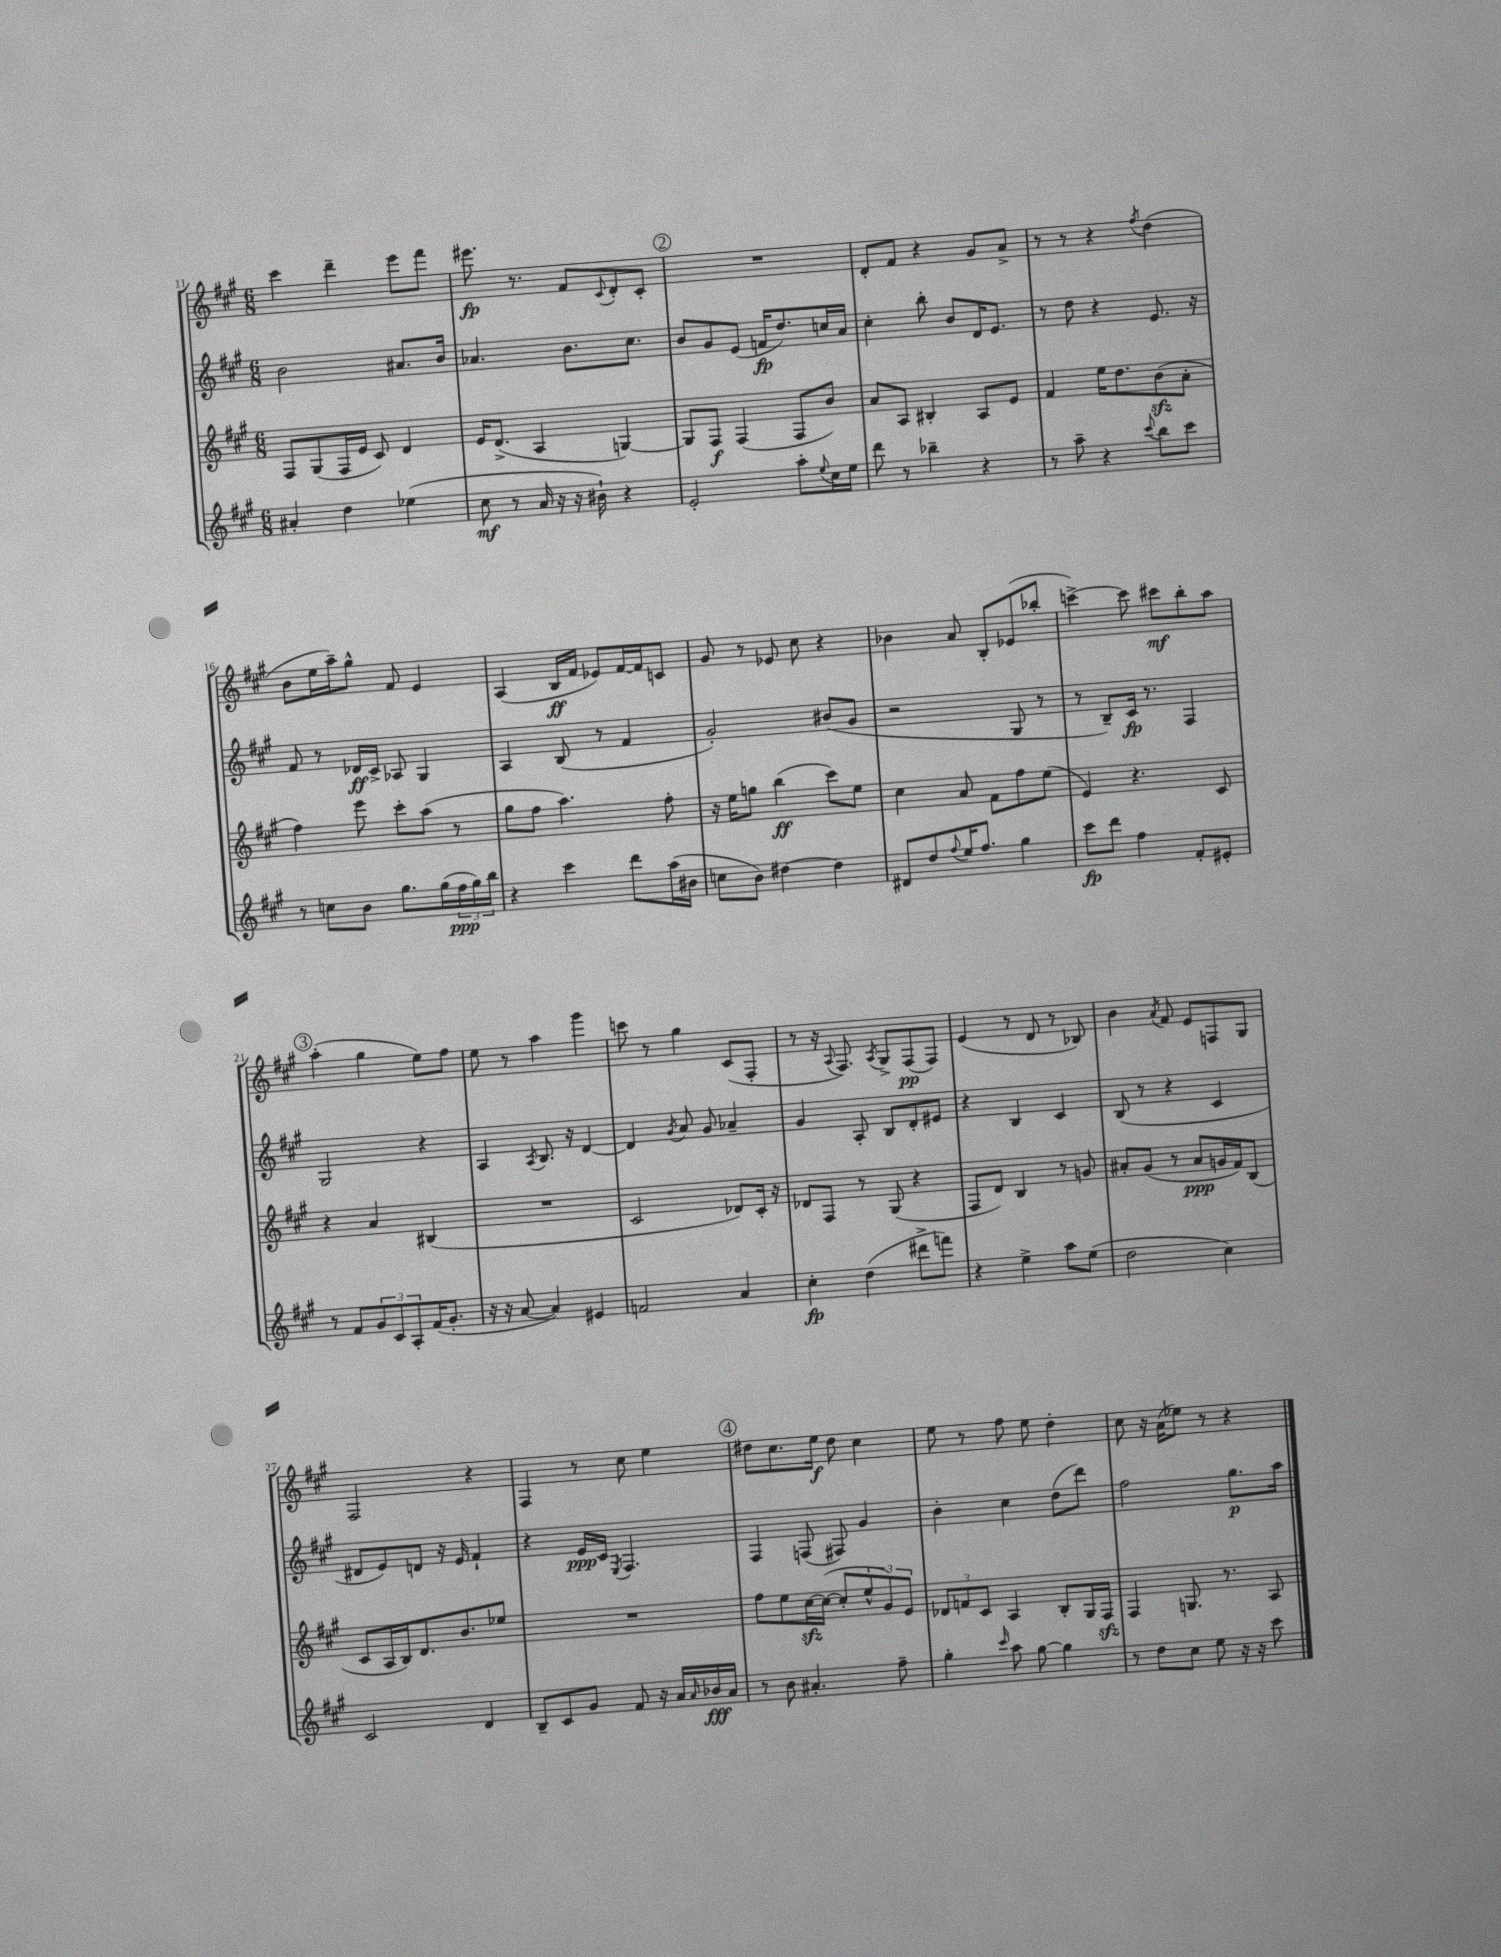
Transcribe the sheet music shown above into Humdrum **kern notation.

**kern	**dynam	**kern	**dynam	**kern	**dynam	**kern	**dynam
*part4	*part4	*part3	*part3	*part2	*part2	*part1	*part1
*staff4	*staff4	*staff3	*staff3	*staff2	*staff2	*staff1	*staff1
*clefG2	*	*clefG2	*	*clefG2	*	*clefG2	*
*k[f#c#g#]	*	*k[f#c#g#]	*	*k[f#c#g#]	*	*k[f#c#g#]	*
*M6/8	*	*M6/8	*	*M6/8	*	*M6/8	*
=11	=11	=11	=11	=11	=11	=11	=11
4a#X'/	.	8F#/L	.	2b\	.	4ccc#\	.
.	.	(8G#/	.	.	.	.	.
4dd\	.	16F#/L	.	.	.	4ddd~\	.
.	.	16e/JJ	.	.	.	.	.
.	.	8c#/)	.	.	.	.	.
(4ee-X\	.	4d/	.	8.a#X/L	.	8eee\L	.
.	.	.	.	.	.	8fff#\J	.
.	.	.	.	16b/Jk	.	.	.
=12	=12	=12	=12	=12	=12	=12	=12
8cc#\	mf	16e/KL	.	4.a-X/	.	8.eee#X\	fp
.	.	(8.d^/J	.	.	.	.	.
8r	.	.	.	.	.	.	.
.	.	.	.	.	.	8.r	.
16a/	.	4A/	.	.	.	.	.
16r	.	.	.	.	.	.	.
16r	.	.	.	8.b\L	.	8f#/L	.
16b#X`\)	.	.	.	.	.	.	.
.	.	.	.	.	.	8qqc#/	.
4r	.	[4Gn/)	.	.	.	8d'/	.
.	.	.	.	8.cc#\J	.	.	.
.	.	.	.	.	.	8c#'/J	.
!!LO:REH:place=s1:t=2
=13	=13	=13	=13	=13	=13	=13	=13
2e'/	.	8G/L]	.	8b/L	.	2.r	.
.	.	8F#/J	f	8g#/	.	.	.
.	.	(4F#/	.	(8e/J	.	.	.
.	.	.	.	16fn/KL	fp	.	.
.	.	.	.	8.dd/)	.	.	.
8aa'\L	.	8F#/L	.	.	.	.	.
8qqee/	.	.	.	.	.	.	.
16cc#\L	.	8b/J)	.	16ccn/L	.	.	.
16ee\JJ	.	.	.	16a/JJ	.	.	.
=14	=14	=14	=14	=14	=14	=14	=14
8ddd\	.	8a/L	.	4cc#'\	.	8d'/L	.
8r	.	8A/J	.	.	.	8f#/J	.
4bb-X~\	.	4B#X'/	.	8bb'\	.	4r	.
.	.	.	.	8b/L	.	.	.
4r	.	8A/L	.	16d/K	.	8g#/L	.
.	.	.	.	8.e/J	.	.	.
.	.	8e/J	.	.	.	8a^/J	.
=15	=15	=15	=15	=15	=15	=15	=15
8r	.	4f#/	.	8r	.	8r	.
8aa~\	.	.	.	8dd\	.	8r	.
4r	.	16ee\KL	.	4r	.	4r	.
.	.	8.dd\	.	.	.	.	.
8qqccc#/	.	.	.	.	.	8qff#/	.
8bb\L	.	(8bzz\	.	8.e/	.	(4dd\	.
8ccc#\J	.	8a'\J	.	.	.	.	.
.	.	.	.	16r	.	.	.
!!LO:LB:g=z
=16	=16	=16	=16	=16	=16	=16	=16
8r	.	4ff#\)	.	8f#/	.	8b\L	.
8ccn\L	.	.	.	8r	.	16ee\L	.
.	.	.	.	.	.	16aa~\J)	.
8b\J	.	8eee\	.	16d-X/LL	ff	8gg#^^\J	.
.	.	.	.	16c#^/JJ	.	.	.
8.gg#\L	.	8ccc#'\L	.	8A-X/	.	8f#/	.
.	.	(8aa\J	.	4G#/	.	4e/	.
(16gg#\L	.	.	.	.	.	.	.
24ff#\	ppp	8r	.	.	.	.	.
24gg#\)	.	.	.	.	.	.	.
24bb\JJ	.	.	.	.	.	.	.
=17	=17	=17	=17	=17	=17	=17	=17
4r	.	8gg#\L	.	4A/	.	(4A/	.
.	.	8ff#\J	.	.	.	.	.
4ccc#\	.	4.aa\)	.	(8B/	.	16B/LL	ff
.	.	.	.	.	.	16f#/JJ	.
.	.	.	.	8r	.	8e-X/L)	.
8ddd\L	.	.	.	4f#/	.	[16f#/L	.
.	.	.	.	.	.	16f#/J]	.
(16aa\L	.	8ff#'\	.	.	.	8cn/J	.
16b#X\JJ	.	.	.	.	.	.	.
=18	=18	=18	=18	=18	=18	=18	=18
8ccn\L	.	16r	.	2g#'/)	.	8g#/	.
.	.	16ee\KL	.	.	.	.	.
8b\J)	.	8ggn\J	.	.	.	8r	.
[4dd#X\	.	(4bb\	ff	.	.	8e-X/	.
.	.	.	.	.	.	8cc#\	.
4dd#\]	.	8ccc#\L)	.	(8b#X/L	.	4r	.
.	.	8ee\J	.	8g#/J	.	.	.
=19	=19	=19	=19	=19	=19	=19	=19
8d#X/L	.	4cc#\	.	2r	.	4b-X\	.
8dd/	.	.	.	.	.	.	.
8qqff#/	.	.	.	.	.	.	.
16ee/K	.	8a/	.	.	.	8a/	.
8.ff#/J	.	.	.	.	.	.	.
.	.	8f#\L	.	.	.	8B'/L	.
4gg#\	.	8ff#\	.	8G#/	.	(8e-X/	.
.	.	(8ee\J	.	8r	.	8bb-X'/J	.
=20	=20	=20	=20	=20	=20	=20	=20
8ccc#\L	fp	4e/)	.	8r	.	[4cccn^\)	.
8ddd\J	.	.	.	8B~/L)	.	.	.
4ff#\	.	4.r	.	16c#/Jk	fp	8ccc\]	.
.	.	.	.	8.r	.	.	.
.	.	.	.	.	.	8ccc#X\L	mf
8f#'/L	.	.	.	4F#/	.	8bb'\	.
8e#X'/J	.	8c#/	.	.	.	8aa\J	.
!!LO:LB:g=z
!!LO:REH:place=s1:t=3
=21	=21	=21	=21	=21	=21	=21	=21
8r	.	4r	.	2G#/	.	(4aa'\	.
8f#/L	.	.	.	.	.	.	.
12g#/	.	4a/	.	.	.	4gg#\	.
12c#/	.	.	.	.	.	.	.
12A'/	.	.	.	.	.	.	.
(16f#/K	.	(4B#X/	.	4r	.	8ee\L)	.
8.g#'/J	.	.	.	.	.	.	.
.	.	.	.	.	.	8ff#\J	.
=22	=22	=22	=22	=22	=22	=22	=22
16r	.	2.r	.	4A/	.	8ee\	.
16r	.	.	.	.	.	.	.
[8a/	.	.	.	.	.	8r	.
.	.	.	.	8qA/	.	.	.
4a/])	.	.	.	8.B/	.	4aa\	.
.	.	.	.	16r	.	.	.
4e#X/	.	.	.	[4d/	.	4ggg#\	.
=23	=23	=23	=23	=23	=23	=23	=23
2fn/	.	2c#/	.	4d/]	.	8cccn\	.
.	.	.	.	.	.	8r	.
.	.	.	.	8qg#/	.	.	.
.	.	.	.	8a/	.	4gg#\	.
.	.	.	.	8g#/	.	.	.
4a/	.	8d-X/L)	.	4a-X~/	.	(8c#/L	.
.	.	16c#'/Jk	.	.	.	8F#'/J	.
.	.	16r	.	.	.	.	.
=24	=24	=24	=24	=24	=24	=24	=24
4cc#'\	fp	8d-X/L	.	4g#/	.	8r	.
.	.	8F#/J	.	.	.	16r	.
.	.	.	.	.	.	8qqA/	.
.	.	.	.	.	.	8.F#/)	.
(4dd\	.	8r	.	8A'/	.	.	.
.	.	.	.	.	.	8qA/	.
.	.	(8G#/	.	8B/L	.	8G#^/L	.
8ddd#X^\L	.	4r	.	8d'/	.	(8F#/	pp
8fffn\J)	.	.	.	8e#X/J	.	8F#/J)	.
=25	=25	=25	=25	=25	=25	=25	=25
4r	.	8F#/L	.	4r	.	(4e/	.
.	.	8d/J)	.	.	.	.	.
4ee^\	.	4B/	.	4B/	.	8r	.
.	.	.	.	.	.	8d/	.
8aa\L	.	8r	.	4c#/	.	8r	.
(8ee\J	.	8gn/	.	.	.	8B-X/)	.
=26	=26	=26	=26	=26	=26	=26	=26
2dd\	.	8a#X'/L	.	(8B/	.	4b\	.
.	.	(8g#/J	.	8r	.	.	.
.	.	.	.	.	.	8qa/	.
.	.	8r	.	4r	.	8f#/	.
.	.	8a#/L	ppp	.	.	8e/L	.
4cc#\)	.	16gn/L	.	4c#/	.	8Fn/	.
.	.	16f#/J)	.	.	.	.	.
.	.	(8B/J	.	.	.	8G#/J	.
!!LO:LB:g=z
=27	=27	=27	=27	=27	=27	=27	=27
2c#/	.	8c#/L	.	8d#X/L	.	2F#/	.
.	.	16A/L	.	8e/)	.	.	.
.	.	16B/J)	.	.	.	.	.
.	.	8.d/	.	8dn/J	.	.	.
.	.	.	.	16r	.	.	.
.	.	8.b/	.	16e/	.	.	.
4d/	.	.	.	4f#`/	.	4r	.
.	.	8ee-X/J	.	.	.	.	.
=28	=28	=28	=28	=28	=28	=28	=28
8B~/L	.	2.r	.	4r	.	4F#/	.
8c#/	.	.	.	.	.	.	.
8g#/J	.	.	.	16e/LL	ppp	8r	.
.	.	.	.	16c#/JJ	.	.	.
.	.	.	.	8qE/	.	.	.
8f#/	.	.	.	4.F#/	.	8cc#\	.
16r	.	.	.	.	.	4ee\	.
16a/LL	.	.	.	.	.	.	.
16qqa/	.	.	.	.	.	.	.
16b-X/	fff	.	.	.	.	.	.
16a/JJ	.	.	.	.	.	.	.
!!LO:REH:place=s1:t=4
=29	=29	=29	=29	=29	=29	=29	=29
8r	.	8ff#\L	.	4F#/	.	8dd#X\L	.
8b\	.	8ee\	.	.	.	8.cc#\	.
4.a#X'/	.	[16cc#zz\L	.	(8Fn/	.	.	.
.	.	(16cc#\JJ_	.	.	.	16ee\Jk	f
.	.	8cc#'/L]	.	8F#X/)	.	8dd#\	.
.	.	12ee^^/	.	4g#/	.	4cc#\	.
.	.	12g#/)	.	.	.	.	.
8ff#~\	.	.	.	.	.	.	.
.	.	12e/J	.	.	.	.	.
=30	=30	=30	=30	=30	=30	=30	=30
4gg#'\	.	12d-X/L	.	4b'\	.	8ee\	.
.	.	12fn/	.	.	.	.	.
.	.	.	.	.	.	8r	.
.	.	12c#/J	.	.	.	.	.
16qqccc#/	.	.	.	.	.	.	.
8aa\	.	4A/	.	4cc#\	.	8ff#\	.
[8gg#\	.	.	.	.	.	8ee\	.
4gg#\]	.	8B'/L	.	(8dd\L	.	4dd'\	.
.	.	16G#/L	.	8ddd\J)	.	.	.
.	.	16F#zz/JJ	.	.	.	.	.
=31	=31	=31	=31	=31	=31	=31	=31
8r	.	4F#/	.	2ff#\	.	8cc#\	.
8dd\L	.	.	.	.	.	16r	.
.	.	.	.	.	.	(16a\KL	.
8cc#\J	.	8.Gn/	.	.	.	8ee-X\J)	.
8ee\	.	.	.	.	.	8r	.
.	.	8.r	.	.	.	.	.
16r	.	.	.	8.gg#\L	p	4r	.
16r	.	.	.	.	.	.	.
8ccc#\	.	8A/	.	.	.	.	.
.	.	.	.	16aa\Jk	.	.	.
==	==	==	==	==	==	==	==
*-	*-	*-	*-	*-	*-	*-	*-
